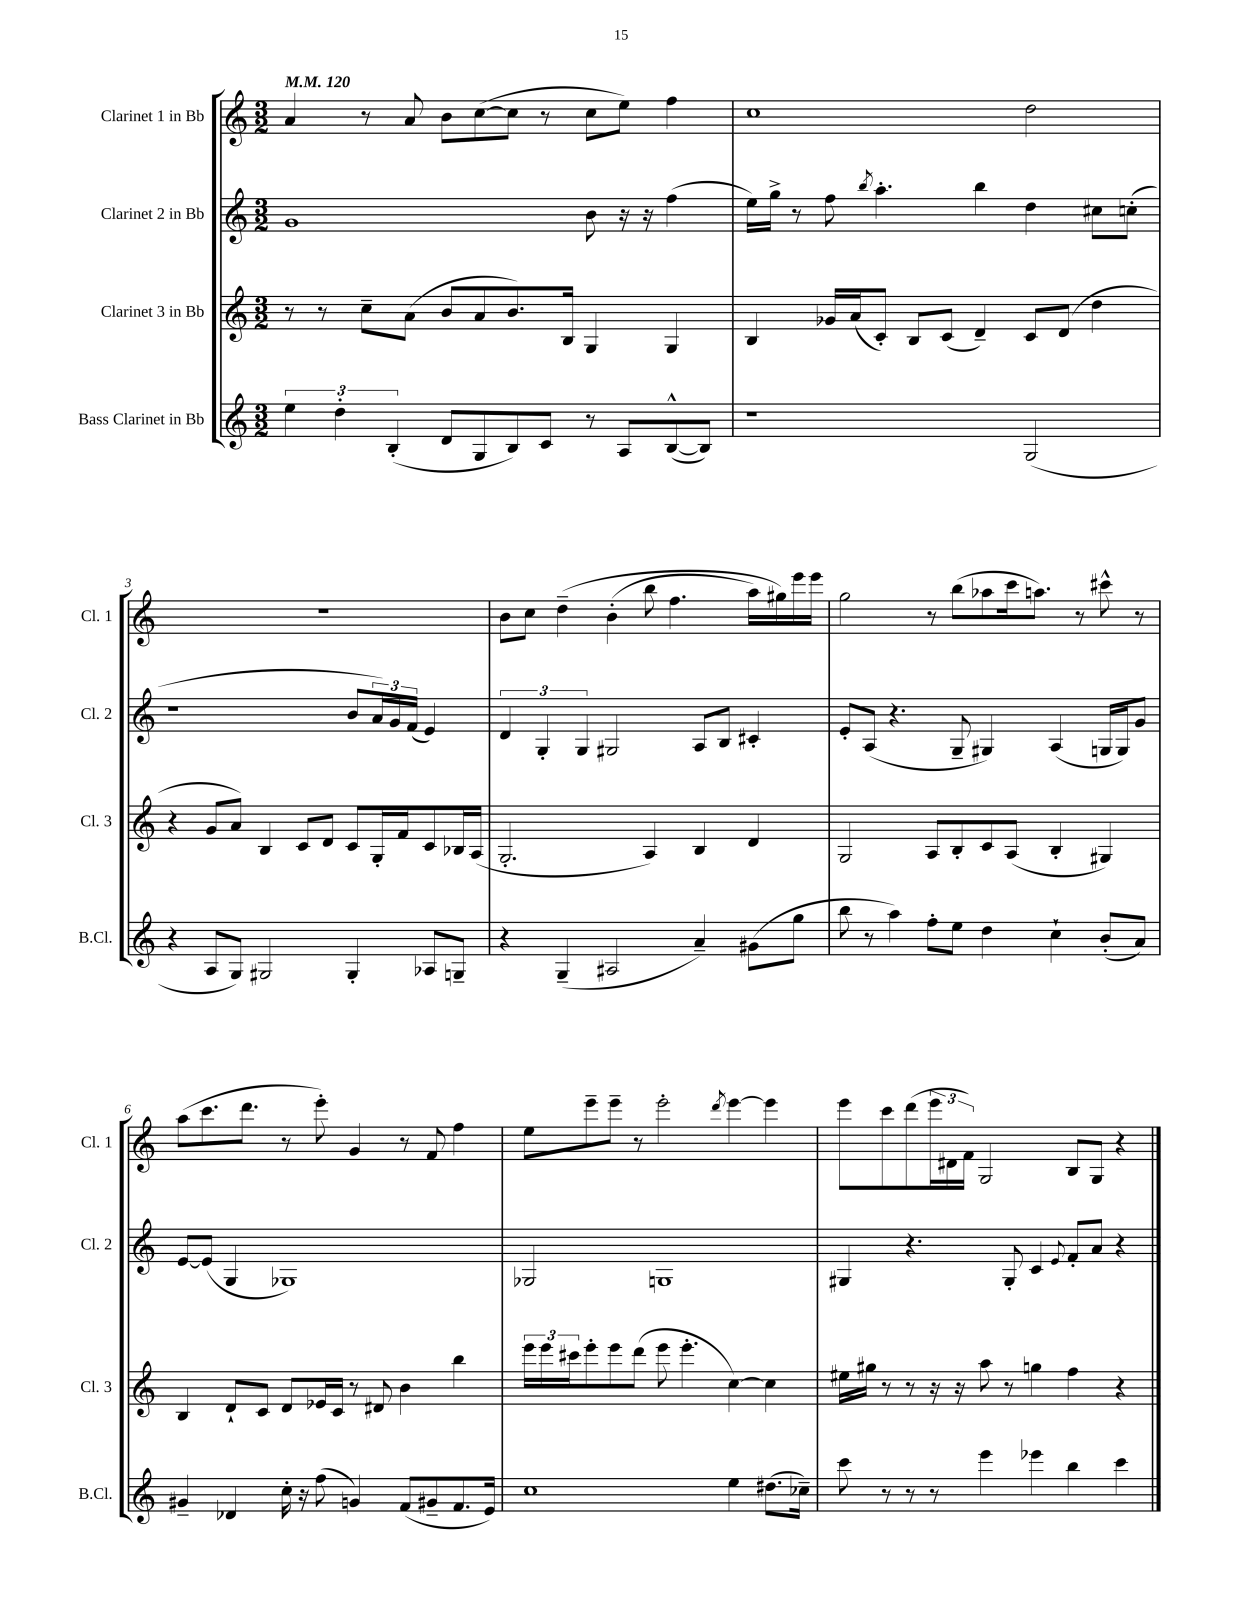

**kern	**kern	**kern	**kern
*staff4	*staff3	*staff2	*staff1
*clefG2	*clefG2	*clefG2	*clefG2
*k[]	*k[]	*k[]	*k[]
*M3/2	*M3/2	*M3/2	*M3/2
*MM120	*MM120	*MM120	*MM120
6ee	8r	1g	4a
.	8r	.	.
6dd'	.	.	.
.	8cc~	.	8r
(6B'	.	.	.
.	(8a	.	8a
8d	8b	.	8b
8G	8a	.	([8cc
8B)	8.b)	.	8cc]
8c	.	.	8r
.	16B	.	.
8r	4G	8b	8cc
8A	.	16r	8ee)
.	.	16r	.
([8B^^	4G	(4ff	4ff
8B])	.	.	.
=	=	=	=
1r	4B	16ee)	1cc
.	.	16gg^	.
.	.	8r	.
.	16g-	8ff	.
.	(16a	.	.
.	.	8qbb	.
.	8c')	4.aa'	.
.	8B	.	.
.	(8c	.	.
.	4d~)	4bb	.
(2G	8c	4dd	2dd
.	(8d	.	.
.	4dd	8cc#	.
.	.	(8cc'	.
=	=	=	=
4r	4r	1r	1.r
8A	8g	.	.
8G)	8a)	.	.
2G#	4B	.	.
.	8c	.	.
.	8d	.	.
4G#'	8c	8b	.
.	16G'	24a)	.
.	.	24g	.
.	16f	.	.
.	.	(24f	.
8A-	8c	4e)	.
8G~	16B-	.	.
.	(16A	.	.
=	=	=	=
4r	2.G'	6d	8b
.	.	.	8cc
.	.	6G'	.
(4G~	.	.	&(4dd~
.	.	6G	.
2A#	.	2G#	(4b'
.	4A)	.	8bb
.	.	.	4.ff
4a~)	4B	8A	.
.	.	8B	.
(8g#	4d	4c#'	16aa)
.	.	.	16gg#&)
8gg	.	.	16eee
.	.	.	16eee
=	=	=	=
8bb	2G	8e'	2gg
8r	.	(8A	.
4aa)	.	4.r	.
8ff'	8A	.	8r
8ee	8B'	8G~	(8bb
4dd	8c	4G#)	8aa-
.	(8A	.	16ccc
.	.	.	8.aa)
4cc`	4B'	(4A	.
.	.	.	8r
(8b'	4G#)	16G	8ccc#^^
.	.	16G)	.
8a)	.	8g	8r
=	=	=	=
4g#~	4B	[8e	(8aa
.	.	(8e]	8.ccc
4d-	8d`	4G	.
.	.	.	8.ddd
.	8c	.	.
16cc'	8d	1G-)	8r
16r	.	.	.
(8ff	16e-	.	8eee')
.	16c	.	.
4g)	8r	.	4g
.	8d#	.	.
(8f	4b	.	8r
8g#~	.	.	8f
8.f	4bb	.	4ff
16e)	.	.	.
=	=	=	=
1cc	24eee	2G-	8ee
.	24eee	.	.
.	24ccc#	.	.
.	8eee'	.	8eee~
.	8eee	.	8eee~
.	(8ddd	.	8r
.	8eee	1G	2eee'
.	4.eee'	.	.
.	.	.	8qddd
4ee	[4cc)	.	[4eee
(8.dd#	4cc]	.	4eee]
16cc-~)	.	.	.
=	=	=	=
8ccc	16ee#	4G#	8eee
.	16gg#	.	.
8r	8r	.	8ccc
8r	8r	4.r	(8ddd
8r	16r	.	24eee
.	.	.	24d#
.	16r	.	.
.	.	.	24f)
4eee	8aa	.	2G
.	8r	8G#'	.
4eee-	4gg	4c	.
.	.	8qqe	.
4bb	4ff	8f'	8B
.	.	8a	8G
4ccc	4r	4r	4r
==	==	==	==
*-	*-	*-	*-
